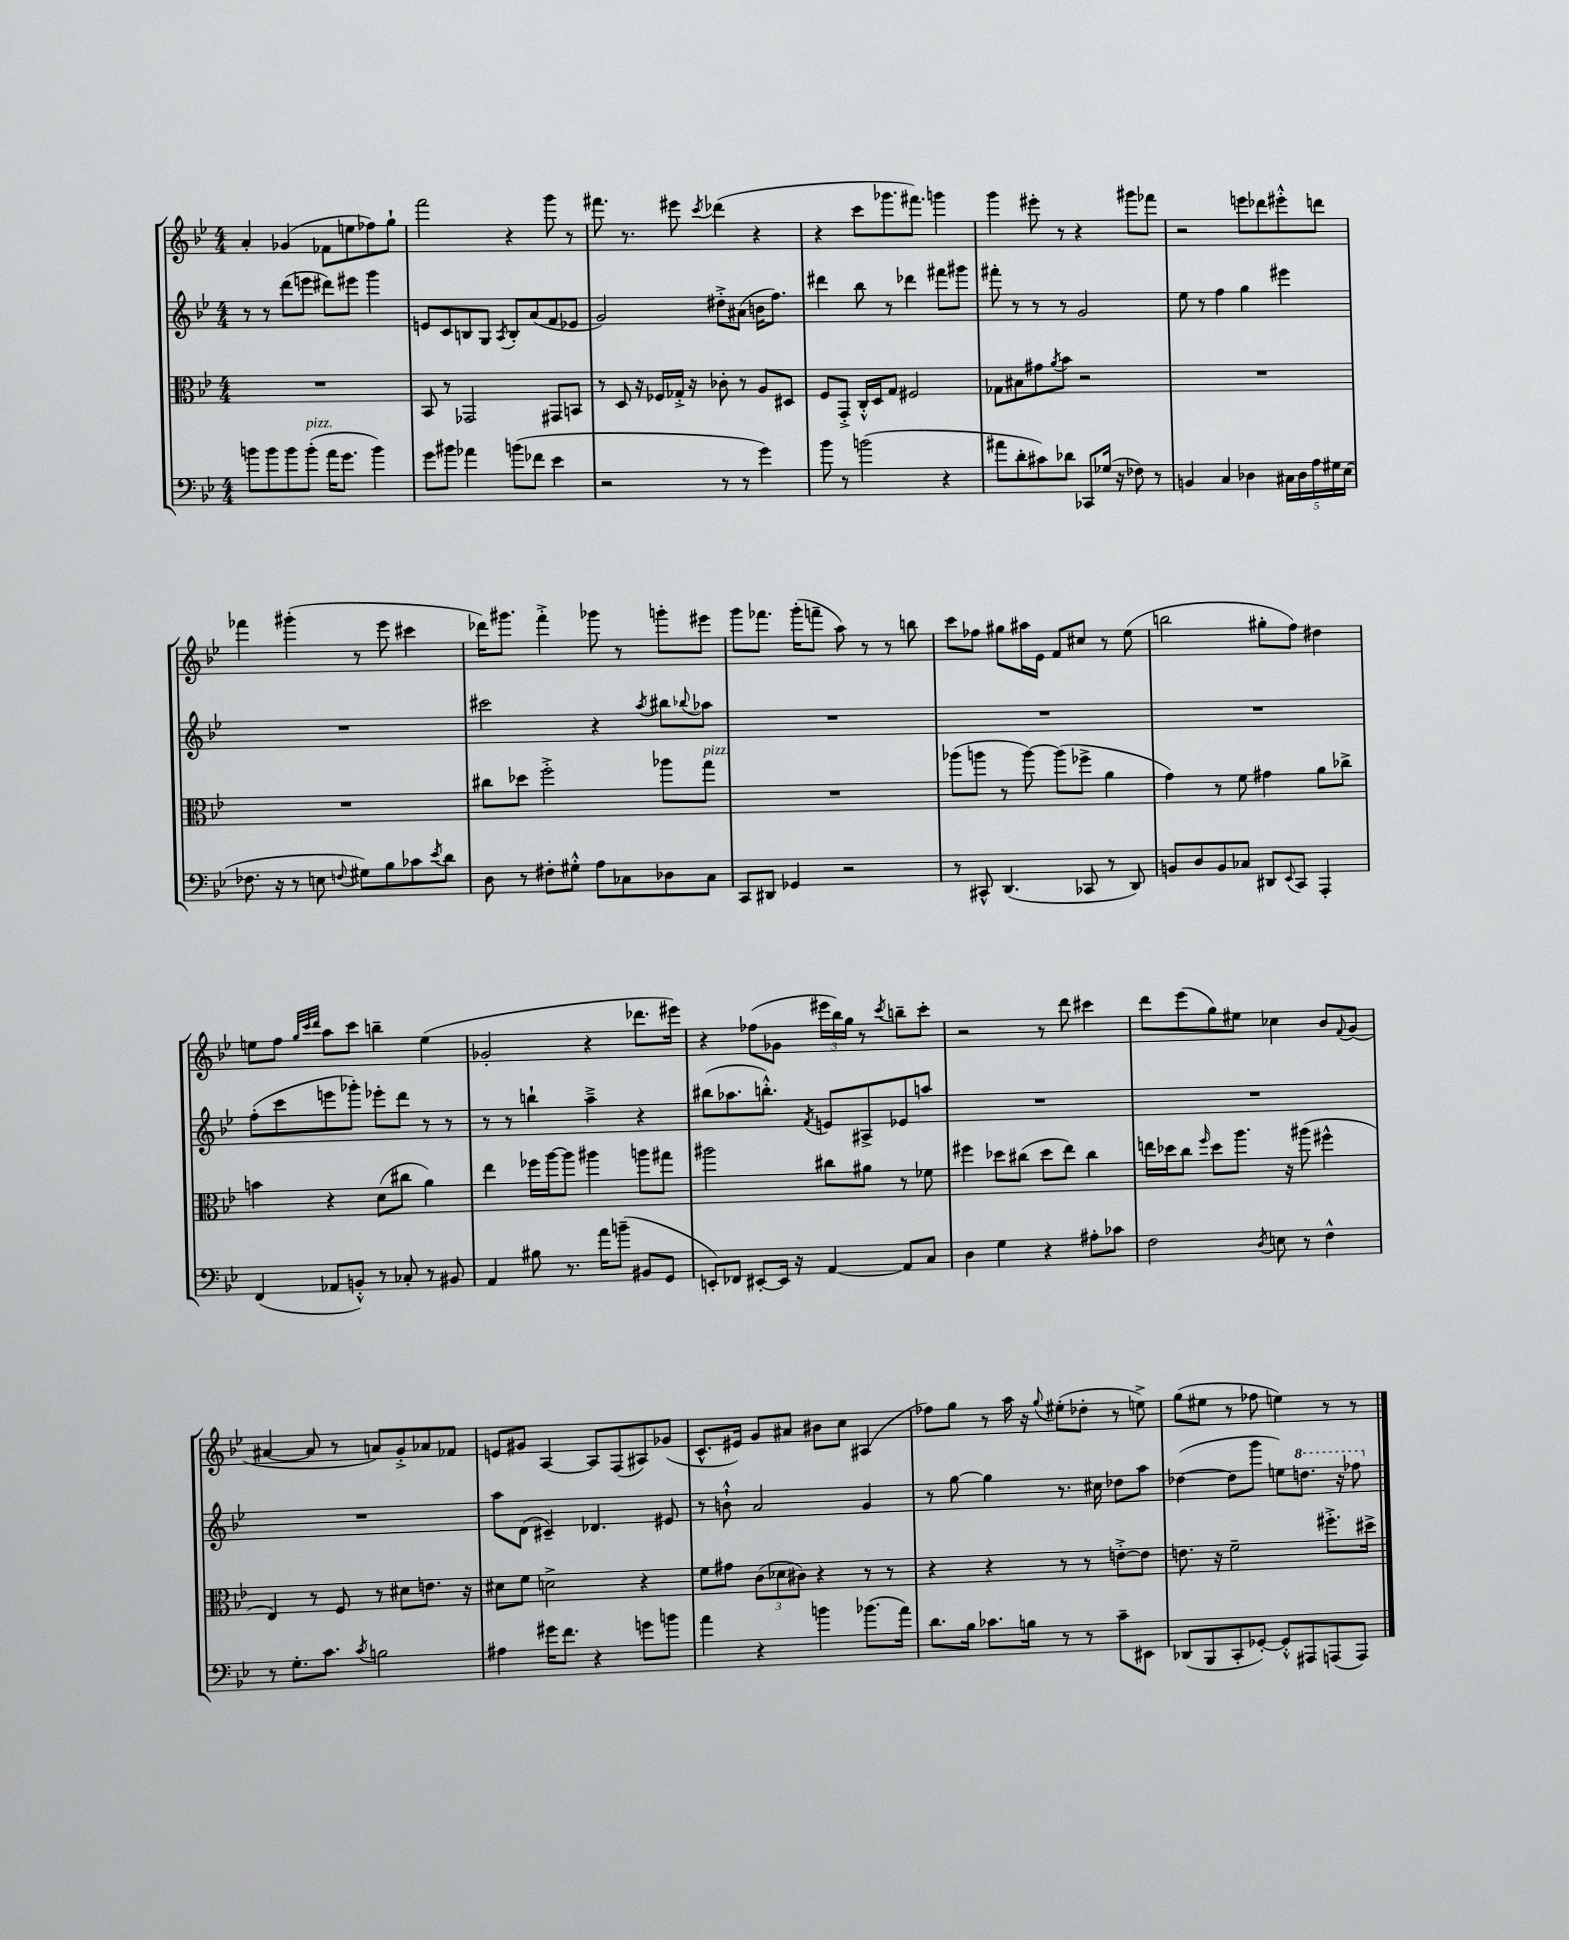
<<
\new StaffGroup <<
\new Staff = "s0" {
    \clef treble \key bes \major \numericTimeSignature \time 4/4
    a'4-. ges'4( fes'8 e''8 fes''8) g''8-! |
    f'''2 r4 g'''8 r8 |
    fis'''8. r8. eis'''8 \acciaccatura { c'''8 } des'''4( r4 |
    r4 c'''8 ges'''8. fis'''8.) g'''4 |
    g'''4 eis'''8-. r8 r4 gis'''8 fes'''8 |
    r2 e'''8 des'''8 eis'''8-.-^ d'''8 |
    fes'''4 gis'''4-.( r8 ees'''8 cis'''4 |
    des'''16) gis'''8. f'''4-.-> ges'''8 r8 g'''8-. eis'''8 |
    g'''8 fes'''8. g'''16-.( f'''8-- a''8) r8 r8 b''8 |
    c'''8 fes''8 gis''8 ais''16 ees'16 f'8 cis''8 r8 ees''8( |
    b''2 gis''8-. f''8) dis''4 |
    e''8 f''8 \grace { g''32 c'''32 d'''32 } a''8 c'''8 b''4-- e''4( |
    ges'2-. r4 des'''8. eis'''16) |
    r4 fes''8( ges'8 \tuplet 3/2 { eis'''16 bes''16) g''16 } r8 \acciaccatura { c'''8 } b''8-- c'''8-. |
    r2 r8 d'''8 cis'''4 |
    d'''8 ees'''8( g''8) eis''8 ces''4 bes'8 \appoggiatura { f'8 } g'8( |
    ais'4~ ais'8 r8 a'8) g'8-.-> aes'8 fes'8 |
    e'8 gis'8 a4~ a8 f8( ais8) ges'8( |
    c'8.-^ eis'16) g'8 ais'8 bis'8 c''8 ais4( |
    fes''8) g''8 r8 a''16 r16 \appoggiatura { g''8 } eis''8-.( des''8-. r8 e''8->) |
    g''8( eis''8 r8 fes''8 e''4) r8 r8 \bar "|." |
}
\new Staff = "s1" {
    \clef treble \key bes \major \numericTimeSignature \time 4/4
    r8 r8 d'''8( e'''8 dis'''8) eis'''8 g'''4 |
    e'8 c'8 b8 g8 \acciaccatura { a8 } b8-. a'8( f'8 ees'8 |
    g'2) dis''8-.-> ais'8( b'16 f''8.) |
    dis'''4 bes''8 r8 des'''4 fis'''8 gis'''8 |
    fis'''8-. r8 r8 r8 g'2 |
    ees''8 r8 f''4 g''4 eis'''4 |
    R1 |
    cis'''2 r4 \acciaccatura { a''8 } bis''8 \appoggiatura { bes''8 } aes''8 |
    R1 |
    R1 |
    R1 |
    f''8-.( c'''8 e'''8 ges'''8-.) ees'''8-. d'''8 r8 r8 |
    r8 r8 b''4-! a''4---> r4 |
    bis''8( aes''8. b''8.-.-^) \acciaccatura { f'8 } e'8 ais8-> ees'8 a''8 |
    R1 |
    R1 |
    R1 |
    a''8 d'8( cis'4--) des'4. eis'8 |
    r8 b'8-!-^ a'2 g'4 |
    r8 g''8~ g''4 r8. cis''16 des''8 a''8 |
    des''4~( des''8 g'''8 e''8) \ottava #1 d'''!8. r16 fes'''8 \ottava #0 \bar "|." |
}
\new Staff = "s2" {
    \clef alto \key bes \major \numericTimeSignature \time 4/4
    R1 |
    bes,8 r8 ges,2 gis,8 b,8 |
    r8 d8 r16 fes16 ges16-.-> r16 ces'8-. r8 a8 dis8 |
    f8 g,8-.-> c16-.-^ d16 g8 fis2 |
    ges8 bis8 gis'8 \acciaccatura { a'8 } bes'8 r2 |
    R1 |
    R1 |
    cis''8 des''8 f''2-.-> aes''8 g''8^\markup { \italic "pizz." } |
    R1 |
    aes''8( a''8 r8 a''8~) a''8( fes''8-> a'4 |
    g'4) r8 f'8 gis'4 a'8 ces''8-> |
    b'4 r4 d'8( cis''8 a'4) |
    ees''4 fes''16 a''16~ a''8 ais''4 a''8 gis''8 |
    ais''2 cis''8 ais'8 r8 fes'8 |
    fis''4 des''8 cis''8( des''8 ees''8) cis''4 |
    e''16 des''16 c''8 \grace { f''16 } des''8 a''8. r16 ais''8( fis''4-^ |
    ees4) r8 f8 r8 dis'8 e'8. r16 |
    dis'8 f'8 d'2-> r4 |
    f'8 gis'8 \tuplet 3/2 { c'8( des'8 cis'8) } r4 r8 r8 |
    r4 r4 r8 r8 e'8~-.-> e'8 |
    e'8. r16 f'2-- fis''8.-.-> dis''16-> \bar "|." |
}
\new Staff = "s3" {
    \clef bass \key bes \major \numericTimeSignature \time 4/4
    b'8 b'8 b'8 b'8-.^\markup { \italic "pizz." }( a'16 g'8. b'4) |
    g'8 bis'8 aes'4 b'8( fes'8 ees'4 |
    r2 r8 r8 g'4) |
    bes'8 r8 b'2( r4 |
    ais'8 d'8-. cis'8) des'8 ces,8 ges16( r16 fes8) r8 |
    b,4 c4 des4 \tuplet 5/4 { cis16 des16 a16 gis16 ees16( } |
    fes8. r16 r8 e8 \appoggiatura { f8 } gis8) bes8 ces'8 \acciaccatura { ees'8 } d'8 |
    d8 r8 fis8-. gis8-.-^ a8 ces8 des8 ces8 |
    c,8 dis,8 ges,4 r2 |
    r8 cis,8-^ d,4.( ces,8 r8 d,8) |
    b,8 d8 b,8 ces8 dis,8 \appoggiatura { ees,8 } c,8 a,,4-. |
    f,4( aes,8 b,8-.-^) r8 ces8-. r8 bis,8 |
    a,4 bis8 r8. a'16 b'8--( bis,8 g,8 |
    e,8-.) fes,8 eis,8~-. eis,16 r16 a,4~ a,8 c8 |
    d4 g4 r4 ais8-. ces'8 |
    f2 \acciaccatura { d8 } e8 r8 f4-^ |
    r8 g8.-. c'8. \acciaccatura { c'8 } b2 |
    ais4 gis'16 f'8. r4 g'8 b'8 |
    a'4 r4 b'4 bes'8.( a'16) |
    d'8. bes16 ces'8. b16 r8 r8 ces'8-- eis,8 |
    des,8( bes,,8 c,8-. ges,8~-.) ges,8-.-^ ais,,8 a,,8( a,,8) \bar "|." |
}
>>
>>
\layout { \context { \Score \remove "Bar_number_engraver" } }
